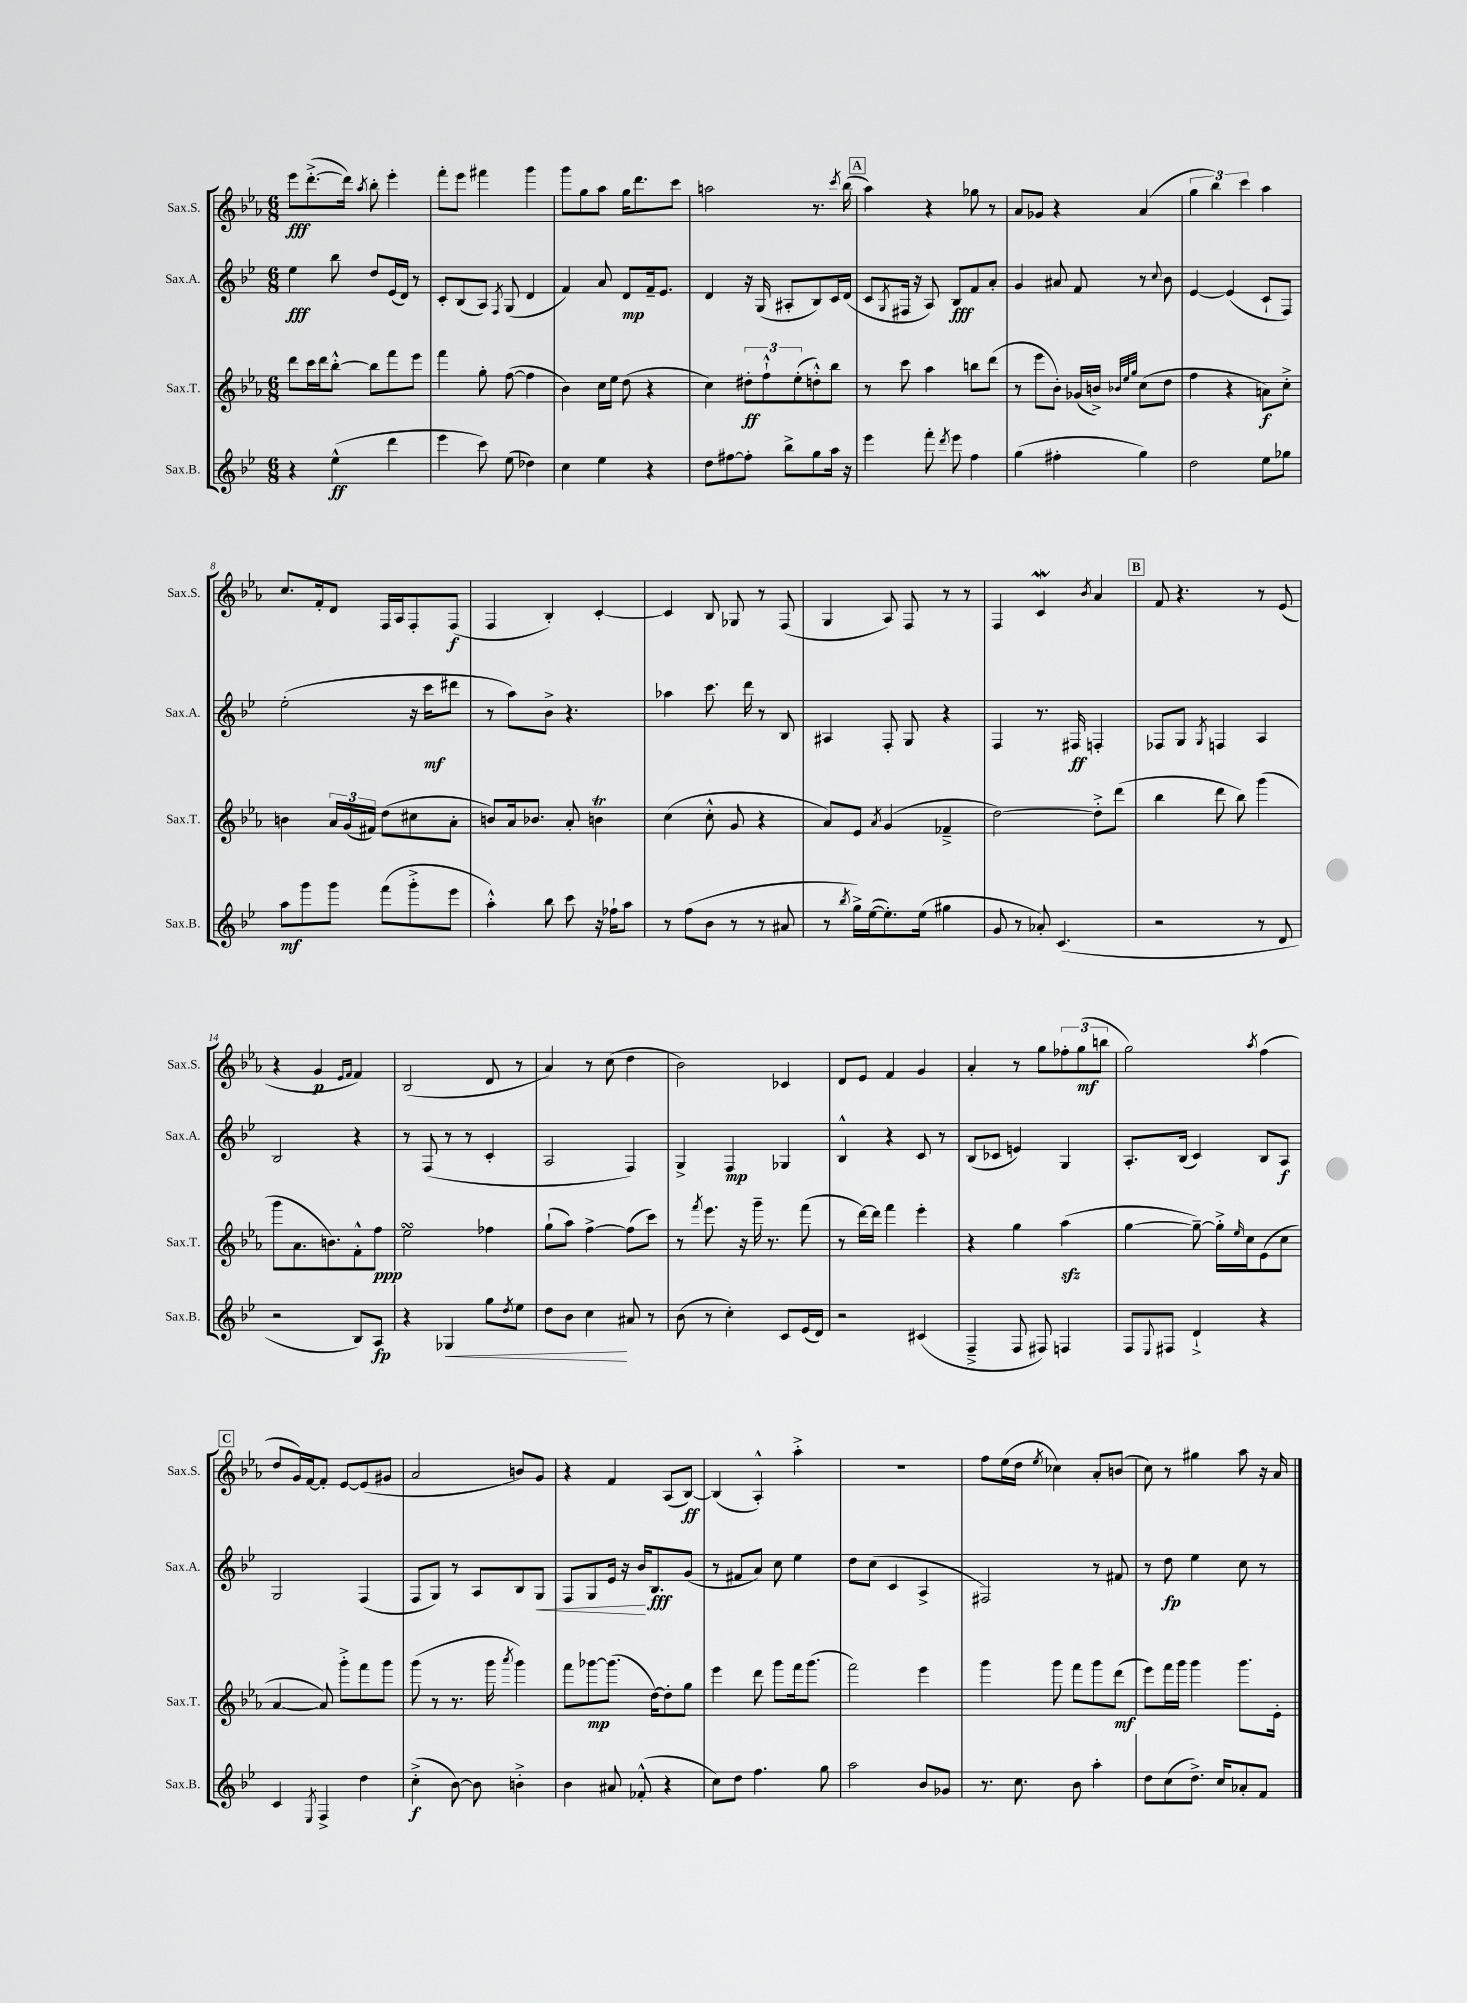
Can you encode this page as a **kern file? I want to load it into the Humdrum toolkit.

**kern	**dynam	**kern	**dynam	**kern	**dynam	**kern	**dynam
*part4	*part4	*part3	*part3	*part2	*part2	*part1	*part1
*staff4	*staff4	*staff3	*staff3	*staff2	*staff2	*staff1	*staff1
*I"Sax.B.	*	*I"Sax.T.	*	*I"Sax.A.	*	*I"Sax.S.	*
*I'Sax.B.	*	*I'Sax.T.	*	*I'Sax.A.	*	*I'Sax.S.	*
*clefG2	*	*clefG2	*	*clefG2	*	*clefG2	*
*k[b-e-]	*	*k[b-e-a-]	*	*k[b-e-]	*	*k[b-e-a-]	*
*M6/8	*	*M6/8	*	*M6/8	*	*M6/8	*
=1	=1	=1	=1	=1	=1	=1	=1
4r	.	8ddd\L	.	4ee-\	fff	8eee-\L	fff
.	.	16ccc\L	.	.	.	([8.ddd'^\	.
.	.	16ddd\J	.	.	.	.	.
(4ee-^^\	ff	[8bb-'^^\J	.	8bb-\	.	.	.
.	.	.	.	.	.	16ddd\Jk])	.
.	.	.	.	.	.	8qaa-/	.
.	.	8bb-\L]	.	8dd/L	.	8bb-'\	.
4ddd\	.	8fff\	.	(16e-/L	.	4eee-'\	.
.	.	.	.	16d/JJ)	.	.	.
.	.	8eee-\J	.	8r	.	.	.
=2	=2	=2	=2	=2	=2	=2	=2
4eee-\	.	4fff\	.	8c'/L	.	8fff'\L	.
.	.	.	.	(8B-/	.	8eee-\J	.
8ccc\)	.	8gg'\	.	8A/J)	.	4fff#X\	.
.	.	.	.	8qF/	.	.	.
(8ee-\	.	([8ff\	.	(8G/	.	.	.
4dd-X\)	.	4ff\]	.	4d/	.	4ggg\	.
=3	=3	=3	=3	=3	=3	=3	=3
4cc\	.	4b-\)	.	4f/)	.	8ggg\L	.
.	.	.	.	.	.	8gg\	.
4ee-\	.	16cc\LL	.	8a/	.	8aa-\J	.
.	.	16ee-\JJ	.	.	.	.	.
.	.	(8dd\	.	8d/L	mp	16gg\KL	.
.	.	.	.	.	.	8.ddd\	.
4r	.	4r	.	16f~/k	.	.	.
.	.	.	.	8.e-/J	.	.	.
.	.	.	.	.	.	8ccc\J	.
=4	=4	=4	=4	=4	=4	=4	=4
8dd\L	.	4cc\)	.	4d/	.	2aan\	.
[8ff#X\	.	.	.	.	.	.	.
8ff#'\J]	.	12dd#X'\L	ff	16r	.	.	.
.	.	.	.	(16G/	.	.	.
.	.	12ff`^^\	.	.	.	.	.
8bb-^\L	.	.	.	8A#X'/L	.	.	.
.	.	(12ee-'\	.	.	.	.	.
8gg\	.	8ddn'^^\)	.	8B-/)	.	8.r	.
16aa\Jk	.	8bb-\J	.	16c/L	.	.	.
.	.	.	.	.	.	8qccc/	.
16r	.	.	.	(16d/JJ	.	(16bb-\	.
!!LO:REH:place=s1:t=A
=5	=5	=5	=5	=5	=5	=5	=5
4eee-\	.	8r	.	8c/L	.	4aa-\)	.
.	.	.	.	8qG/	.	.	.
.	.	8ccc\	.	16F#X/Jk	.	.	.
.	.	.	.	16r	.	.	.
8fff'\	.	4aa-\	.	8A/)	.	4r	.
8qddd/	.	.	.	.	.	.	.
8eee-\	.	.	.	8B-/L	fff	.	.
4ff\	.	8bbn\L	.	8f/	.	8gg-X\	.
.	.	(8ddd\J	.	8a'/J	.	8r	.
=6	=6	=6	=6	=6	=6	=6	=6
(4gg\	.	8r	.	4g/	.	8a-/L	.
.	.	8eee-\L	.	.	.	8g-X/J	.
4ff#X'\	.	8b-'\J)	.	8a#X/	.	4r	.
.	.	(16g-X/LL	.	8f/	.	.	.
.	.	16bn^/JJ)	.	.	.	.	.
.	.	32qqb-X/LLL	.	.	.	.	.
.	.	32qqee-/	.	.	.	.	.
.	.	32qqgg/JJJ	.	.	.	.	.
4gg\)	.	(8cc\L	.	8r	.	(4a-/	.
.	.	.	.	8qqcc/	.	.	.
.	.	8dd\J	.	8b-\	.	.	.
=7	=7	=7	=7	=7	=7	=7	=7
2dd\	.	4ff\	.	[4e-/	.	6gg\	.
.	.	.	.	.	.	6bb-\)	.
.	.	4r	.	(4e-/]	.	.	.
.	.	.	.	.	.	6ccc\	.
8ee-\L	.	8an\L)	f	8c`/L	.	4aa-\	.
8gg-X\J	.	8cc'^\J	.	8F/J)	.	.	.
!!LO:LB:g=z
=8	=8	=8	=8	=8	=8	=8	=8
8aa\L	mf	4bn\	.	(2ee-'\	.	8.cc/L	.
8ggg\	.	.	.	.	.	.	.
.	.	.	.	.	.	16f'/k	.
8ggg\J	.	24a-/LL	.	.	.	8d/J	.
.	.	(24g/	.	.	.	.	.
.	.	24f#X/JJ)	.	.	.	.	.
(8fff\L	.	(8dd\L	.	.	.	16F/LL	.
.	.	.	.	.	.	16A-/J	.
8ggg'^\	.	8cc#X\	.	16r	.	8F'/	.
.	.	.	.	16ccc\KL	mf	.	.
8eee-\J	.	8a-'\J	.	8ddd#X\J	.	(8F/J	f
=9	=9	=9	=9	=9	=9	=9	=9
4aa'^^\)	.	8bn/L)	.	8r	.	4F/	.
.	.	16a-/k	.	8aa\L)	.	.	.
.	.	8.b-X/J	.	.	.	.	.
8bb-\	.	.	.	8b-^\J	.	4B-'/)	.
8ccc\	.	8a-'/	.	4.r	.	.	.
16r	.	4bnt\	.	.	.	[4c'/	.
16ff-X`\KL	.	.	.	.	.	.	.
8aa\J	.	.	.	.	.	.	.
=10	=10	=10	=10	=10	=10	=10	=10
8r	.	(4cc\	.	4aa-X\	.	4c/]	.
(8ff\L	.	.	.	.	.	.	.
8b-\J	.	8cc'^^\	.	8.ccc\	.	8B-/	.
8r	.	8g/	.	.	.	8G-X/	.
.	.	.	.	16ddd\	.	.	.
8r	.	4r	.	8r	.	8r	.
8a#X/	.	.	.	8B-/	.	(8F/	.
=11	=11	=11	=11	=11	=11	=11	=11
8r	.	8a-/L)	.	4A#X/	.	4G/	.
8qbb-/	.	.	.	.	.	.	.
16gg^\LL)	.	8e-/J	.	.	.	.	.
([16ee-\J	.	.	.	.	.	.	.
.	.	8qa-/	.	.	.	.	.
8.ee-'\])	.	(4g/	.	8F'/	.	8A-/)	.
.	.	.	.	8G/	.	8F/	.
(16ee-\Jk	.	.	.	.	.	.	.
4gg#X\	.	4f-X~^/	.	4r	.	8r	.
.	.	.	.	.	.	8r	.
=12	=12	=12	=12	=12	=12	=12	=12
8g/	.	[2dd\)	.	4F/	.	4F/	.
8r	.	.	.	.	.	.	.
8a-X'/)	.	.	.	8.r	.	4cW/	.
(4.c/	.	.	.	.	.	.	.
.	.	.	.	16F#X/	ff	.	.
.	.	.	.	.	.	8qb-/	.
.	.	8dd'^\L]	.	4Fn'/	.	4a-/	.
.	.	(8ddd\J	.	.	.	.	.
!!LO:REH:place=s1:t=B
=13	=13	=13	=13	=13	=13	=13	=13
2r	.	4bb-\	.	8F-X/L	.	8f/	.
.	.	.	.	8G/J	.	4.r	.
.	.	.	.	8qG/	.	.	.
.	.	8ddd\	.	4Fn/	.	.	.
.	.	8bb-\)	.	.	.	.	.
8r	.	(4ggg\	.	4A/	.	8r	.
8d/	.	.	.	.	.	(8e-/	.
!!LO:LB:g=z
=14	=14	=14	=14	=14	=14	=14	=14
2r	.	8ggg\L	.	2B-/	.	4r	.
.	.	8.a-\	.	.	.	.	.
.	.	.	.	.	.	4g/	p
.	.	8.bn\)	.	.	.	.	.
.	.	.	.	.	.	16qqe-/LL	.
.	.	.	.	.	.	16qqf/JJ	.
8B-/L)	.	8f'^^\	.	4r	.	4f/)	.
8A/J	fp	8ff\J	ppp	.	.	.	.
=15	=15	=15	=15	=15	=15	=15	=15
4r	.	2ee-sSSs\	.	8r	.	(2B-/	.
.	.	.	.	(8F/	.	.	.
!	!LO:HP:b	!	!	!	!	!	!
4G-X/	<	.	.	8r	.	.	.
.	.	.	.	8r	.	.	.
8gg\L	.	4ff-X\	.	4c'/	.	8d/	.
8qdd/	.	.	.	.	.	.	.
8ee-\J	.	.	.	.	.	8r	.
=16	=16	=16	=16	=16	=16	=16	=16
8dd\L	.	(8gg`\L	.	2A/	.	4a-/)	.
8b-\J	.	8aa-\J)	.	.	.	.	.
4cc\	.	[4ff^\	.	.	.	8r	.
.	.	.	.	.	.	(8cc\	.
8a#X/	[	(8ff\L]	.	4F/)	.	4dd\	.
8r	.	8ccc\J)	.	.	.	.	.
=17	=17	=17	=17	=17	=17	=17	=17
(8b-\	.	8r	.	4G^/	.	2b-\)	.
.	.	8qfff/	.	.	.	.	.
8r	.	8.eee-\	.	.	.	.	.
4cc'\)	.	.	.	4F/	mp	.	.
.	.	16r	.	.	.	.	.
.	.	16ggg~\	.	.	.	.	.
.	.	8.r	.	.	.	.	.
8c/L	.	.	.	4G-X/	.	4c-X/	.
(16e-/L	.	(8fff\	.	.	.	.	.
16d/JJ)	.	.	.	.	.	.	.
=18	=18	=18	=18	=18	=18	=18	=18
2r	.	8r	.	4B-^^/	.	8d/L	.
.	.	[16ddd\LL)	.	.	.	8e-/J	.
.	.	16ddd\JJ]	.	.	.	.	.
.	.	4fff\	.	4r	.	4f/	.
(4c#X/	.	4eee-'\	.	8c/	.	4g/	.
.	.	.	.	8r	.	.	.
=19	=19	=19	=19	=19	=19	=19	=19
4F~^/	.	4r	.	(8B-/L	.	4a-'/	.
.	.	.	.	8c-X/J	.	.	.
8F/	.	4gg\	.	4en/)	.	8r	.
8F#X/)	.	.	.	.	.	8gg\L	.
4Fn/	.	(4aa-zz\	.	4G/	.	12ff-X'\	.
.	.	.	.	.	.	(12gg\	mf
.	.	.	.	.	.	12bbn\J	.
=20	=20	=20	=20	=20	=20	=20	=20
8F/L	.	[4gg\	.	8.A'/L	.	2gg\)	.
8qqE-/	.	.	.	.	.	.	.
8F#X/J	.	.	.	.	.	.	.
.	.	.	.	(16B-/Jk	.	.	.
4d`^/	.	8gg~\_)	.	4c/)	.	.	.
.	.	16gg'^\LL]	.	.	.	.	.
.	.	16qqee-/	.	.	.	.	.
.	.	16cc\J	.	.	.	.	.
.	.	.	.	.	.	8qaa-/	.
4r	.	(8e-\	.	8B-/L	.	(4ff\	.
.	.	8cc\J	.	8A/J	f	.	.
!!LO:LB:g=z
!!LO:REH:place=s1:t=C
=21	=21	=21	=21	=21	=21	=21	=21
4c/	.	[4a-/	.	2G/	.	8dd/L	.
.	.	.	.	.	.	16g/L)	.
.	.	.	.	.	.	[16f/J	.
8qE-/	.	.	.	.	.	.	.
4F^/	.	8a-/])	.	.	.	8f'/J]	.
.	.	8ggg'^\L	.	.	.	[8e-/L	.
4dd\	.	8fff\	.	(4F/	.	(8e-/]	.
.	.	8ggg\J	.	.	.	8g#X/J	.
=22	=22	=22	=22	=22	=22	=22	=22
(4cc'^\	f	(8ggg\	.	8F/L	.	2a-/	.
.	.	8r	.	8G/J)	.	.	.
[8b-\)	.	8.r	.	8r	.	.	.
8b-\]	.	.	.	8A/L	.	.	.
.	.	16ggg\	.	.	.	.	.
.	.	8qaaa-/	.	.	.	.	.
4bn'^\	.	4ggg\)	.	8B-/	.	8bn/L)	.
!	!	!	!	!	!LO:HP:b	!	!
.	.	.	.	8G/J	<	8g/J	.
=23	=23	=23	=23	=23	=23	=23	=23
4b-\	.	8fff\L	.	8F/L	.	4r	.
.	.	[8ggg-X\	mp	8G/	.	.	.
8a#X/	.	(8.ggg-\J]	.	16e-/Jk	.	4f/	.
.	.	.	.	16r	.	.	.
(8f-X'^^/	.	.	.	16b-/KL	.	.	.
.	.	[16dd\KL)	.	8.B-/	[ fff	.	.
4r	.	8dd'\]	.	.	.	(8A-/L	.
.	.	8gg\J	.	(8g/J	.	[8B-/J)	ff
=24	=24	=24	=24	=24	=24	=24	=24
8cc\L)	.	4eee-\	.	8r	.	(4B-/]	.
8dd\J	.	.	.	8f#X/L	.	.	.
4.ff\	.	8ddd\	.	8a/J)	.	4A-'^^/)	.
.	.	8ggg\L	.	8cc\	.	.	.
.	.	16fff\k	.	4ee-\	.	4aa-'^\	.
.	.	(8.ggg\J	.	.	.	.	.
8gg\	.	.	.	.	.	.	.
=25	=25	=25	=25	=25	=25	=25	=25
2aa\	.	2fff\)	.	8dd\L	.	2.r	.
.	.	.	.	(8cc\J	.	.	.
.	.	.	.	4c/	.	.	.
8b-/L	.	4eee-\	.	4A^/	.	.	.
8g-X/J	.	.	.	.	.	.	.
=26	=26	=26	=26	=26	=26	=26	=26
8.r	.	4ggg\	.	2F#X/)	.	8ff\L	.
.	.	.	.	.	.	(16ee-\L	.
8.cc\	.	.	.	.	.	16dd\JJ	.
.	.	.	.	.	.	8qee-/	.
.	.	8ggg\	.	.	.	4cc-X\)	.
8b-\	.	8fff\L	.	.	.	.	.
4aa'\	.	8ggg\	.	8r	.	8a-'/L	.
.	.	(8ddd\J	mf	8f#X/	.	(8bn/J	.
=27	=27	=27	=27	=27	=27	=27	=27
8dd\L	.	8eee-\L)	.	8r	.	8cc\)	.
(8cc\	.	16fff\L	.	8dd\	fp	8r	.
.	.	16ggg\JJ	.	.	.	.	.
8.dd^\J)	.	4ggg\	.	4ee-\	.	4gg#X\	.
16cc/KL	.	.	.	.	.	.	.
8a-X'/	.	8.ggg\L	.	8cc\	.	8aa-\	.
8f/J	.	.	.	8r	.	16r	.
.	.	16e-'\Jk	.	.	.	16a-/	.
==	==	==	==	==	==	==	==
*-	*-	*-	*-	*-	*-	*-	*-
